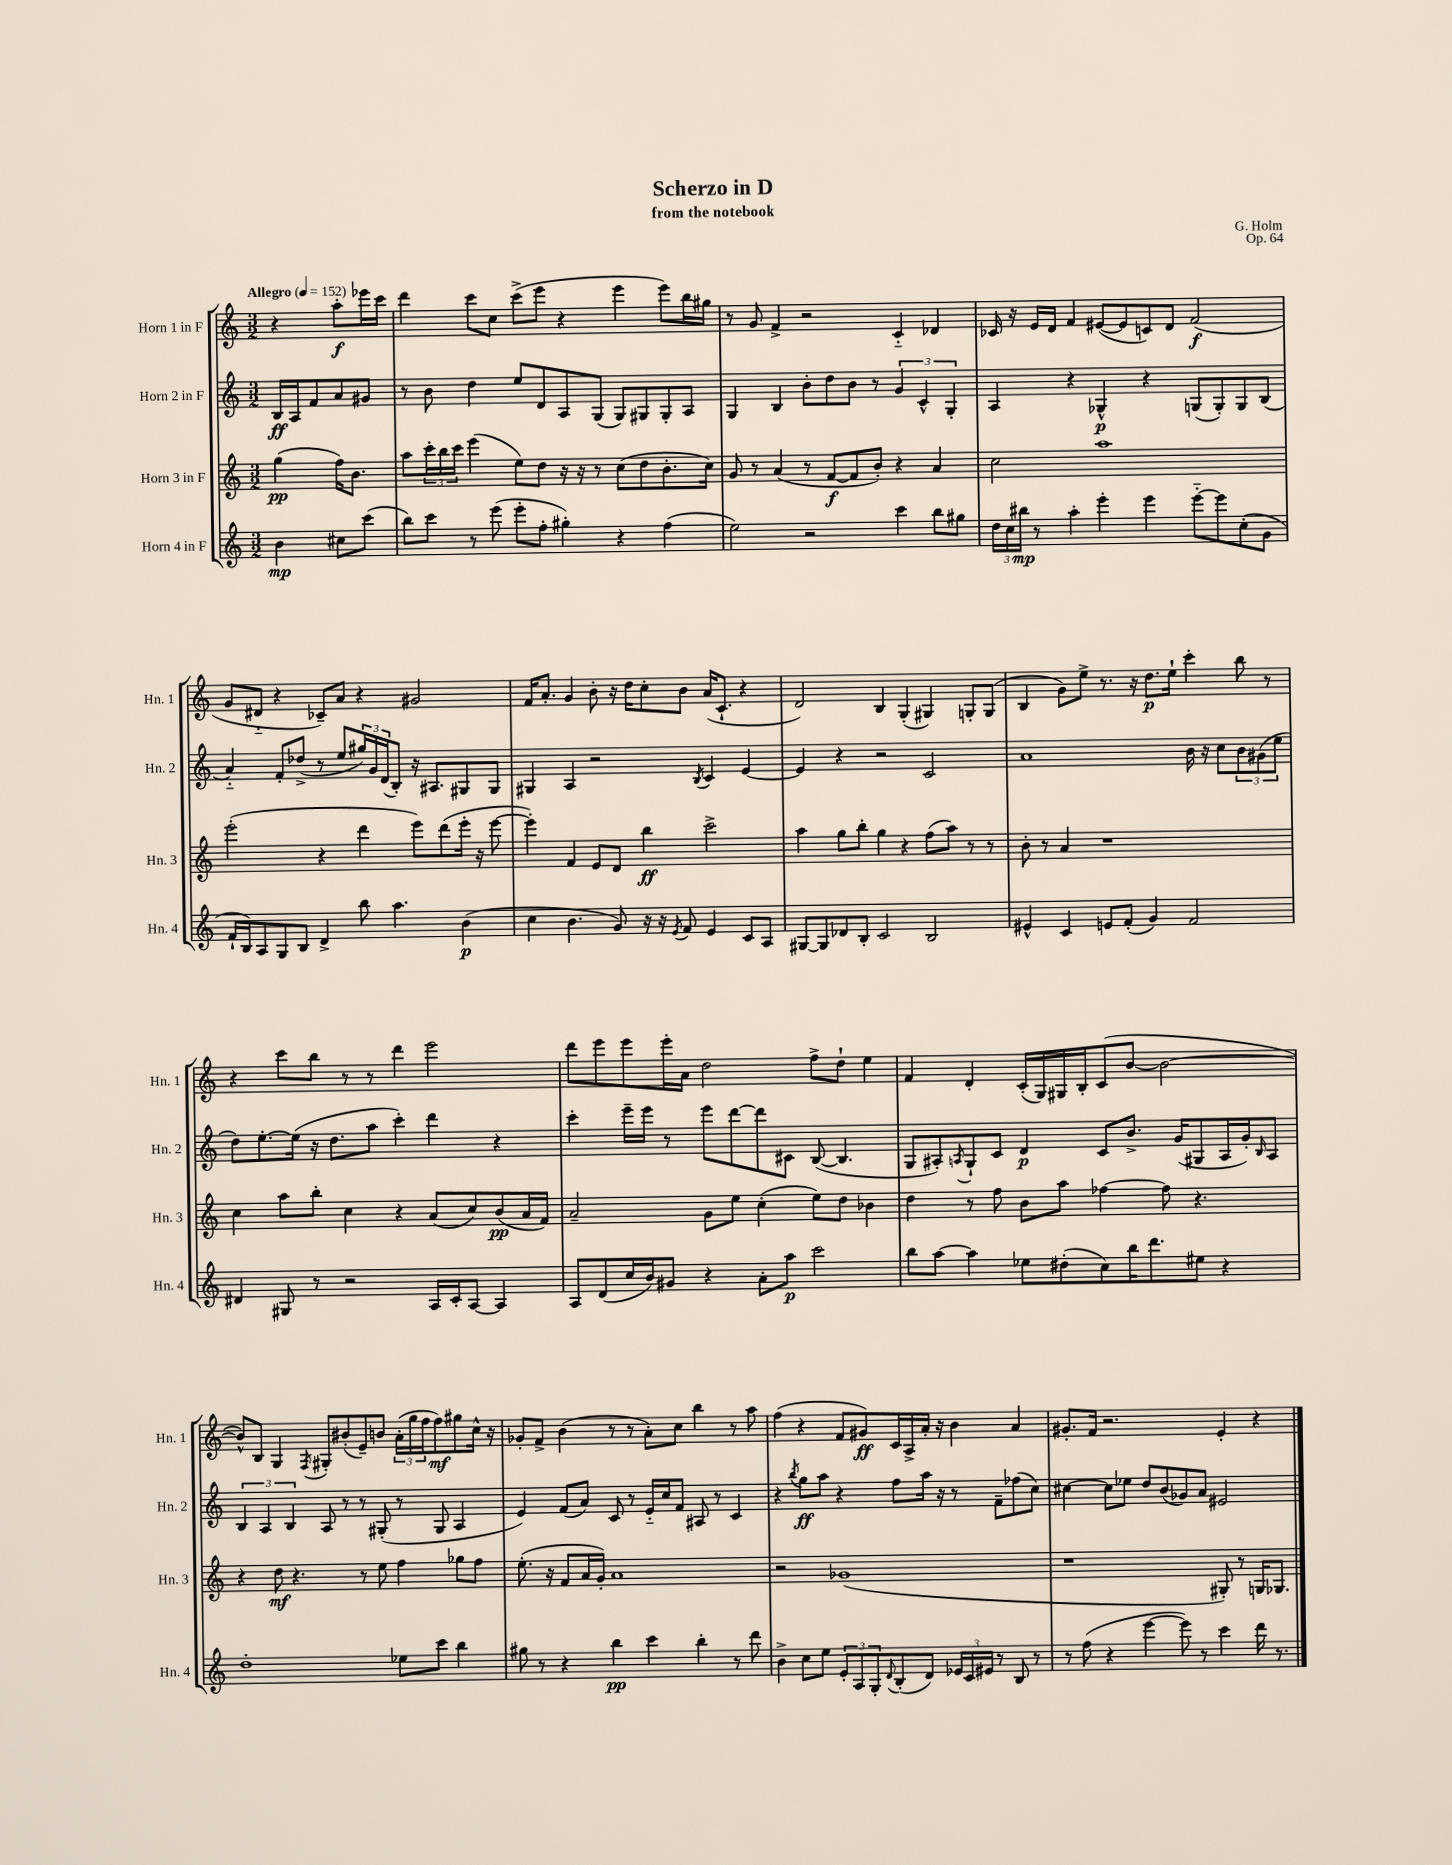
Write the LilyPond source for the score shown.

\header { title = "Scherzo in D" composer = "G. Holm" subtitle = "from the notebook" opus = "Op. 64" }
<<
\new StaffGroup <<
\new Staff = "s0" \with { instrumentName = "Horn 1 in F" shortInstrumentName = "Hn. 1" } {
    \clef treble \key c \major \numericTimeSignature \time 3/2 \partial 2 \tempo "Allegro" 4 = 152
    r4 a''8-.\f ees'''16 c'''16 |
    d'''4 c'''8 c''8 c'''8->( e'''8 r4 e'''4 e'''8) b''16 gis''16 |
    r8 g'8 f'4-> r2 c'4-_ des'4 |
    ces'16 r16 e'16 d'16 f'4 eis'8~( eis'8 c'8) d'8 f'2\f( |
    g'8 dis'8-_ r4 ces'8--) a'8 r4 gis'2 |
    f'16 a'8.-. g'4 b'8-. r16 d''16 c''8-. b'8 a'16( c'8.-! r4 |
    d'2) b4 g4-.( gis4) g8-. g8( |
    b4 g'8) e''8-> r8. r16 d''8.\p e''16-! c'''4-. b''8 r8 |
    r4 c'''8 b''8 r8 r8 d'''4 e'''2 |
    d'''8 e'''8 e'''8 e'''16-. a'16 d''2 f''8-> d''8-! e''4 |
    f'4 d'4-. c'16-.( g16) gis16 b16-. c'8( b'8~ b'2~ |
    b'8-^) b8 g4 \acciaccatura { f8 } gis8-. bis'8-.( e'8--) b'8 \tuplet 3/2 { a'16-.( g''16 f''16 } f''8\mf) gis''8 c''16-^ r16 |
    ges'8-. f'8-> b'4( r8 r8 a'8-.) c''8 b''4 r8 a''8 |
    f''4( r4 f'8 gis'8\ff) c'16 a16-> a'16-. r16 b'4 a'4 |
    gis'8.-. f'16 r2. e'4-. r4 \bar "|." |
}
\new Staff = "s1" \with { instrumentName = "Horn 2 in F" shortInstrumentName = "Hn. 2" } {
    \clef treble \key c \major \numericTimeSignature \time 3/2 \partial 2
    b16\ff a16 f'8 a'8 gis'8 |
    r8 b'8 d''4 e''8 d'8 a8 g8( g8) gis8 gis8-. a8 |
    g4 b4 b'8-. d''8 b'8 r8 \tuplet 3/2 { g'4 c'4-^ g4-. } |
    a4 r4 ges4-^\p r4 g8( g8-.) g8 b8( |
    a'4-_) f'8-. des''8->( r8 e''8 \tuplet 3/2 { gis''16) g'16 d'16( } b8-.) r16 ais8. gis8 gis8 |
    gis4 a4 r2 \acciaccatura { b8 } c'4 e'4~ |
    e'4 r4 r2 c'2 |
    a'1 b'16 r16 c''8 \tuplet 3/2 { b'8 gis'8( e''8 } |
    d''8) e''8.~-. e''16( r16 d''8. a''8 c'''4-.) d'''4 r4 |
    c'''4-. e'''16-- e'''16 r8 e'''8 d'''8~ d'''8 cis'8 b8~( b4. |
    g8 ais8-.) \acciaccatura { a8 } g8-! c'8 d'4\p c'8 b'8.-> g'16( gis8 a16 g'16-.) \grace { b16 } a8 |
    \tuplet 3/2 { b4 a4 b4 } a8 r8 r8 gis8-.( r8 gis8 a4 |
    e'4) f'8( a'8) c'8 r8 e'16-_ c''16 f'8 ais8 r8 c'4 |
    r4 \acciaccatura { b''8 } g''8\ff a''8 r4 f''8 a''16 r16 r8 f'8-- fes''8( c''8) |
    cis''4~ cis''8 ees''8 d''8 b'8( ges'8) a'8 eis'2 \bar "|." |
}
\new Staff = "s2" \with { instrumentName = "Horn 3 in F" shortInstrumentName = "Hn. 3" } {
    \clef treble \key c \major \numericTimeSignature \time 3/2 \partial 2
    g''4\pp( f''16) b'8. |
    a''8 \tuplet 3/2 { c'''16-. b''16 c'''16 } e'''4( e''8) d''8 r16 r16 r8 c''8( d''8 b'8.-. c''16) |
    g'8 r8 a'4( r8 f'8~\f f'8 b'8-.) r4 a'4 |
    c''2 a''1 |
    e'''2-.( r4 d'''4 e'''8) d'''8( e'''16-. r16 e'''8~ |
    e'''4-.) f'4 e'8 d'8 b''4\ff c'''2-> |
    a''4 g''8 b''8-. g''4 r4 f''8( a''8) r8 r8 |
    b'8-. r8 a'4 r1 |
    c''4 a''8 b''8-. c''4 r4 a'8( c''8) b'8\pp( a'16 f'16) |
    a'2-- g'8 e''8 c''4-.( e''8) d''8 bes'4 |
    d''4 r8 f''8 b'8 a''8 fes''4~ fes''8 r4. |
    r4 d''8\mf r4. r8 e''8 f''4 ges''8 f''8 |
    e''8.-.( r16 f'8 a'16 g'16-.) a'1 |
    r2 ges'1( |
    r1 gis8-.) r8 g16 ges8. \bar "|." |
}
\new Staff = "s3" \with { instrumentName = "Horn 4 in F" shortInstrumentName = "Hn. 4" } {
    \clef treble \key c \major \numericTimeSignature \time 3/2 \partial 2
    b'4\mp cis''8 c'''8( |
    b''8) c'''8 r8 e'''8( e'''8-. f''8-. gis''4-.) r4 f''4( |
    e''2) r2 c'''4 b''8 gis''8 |
    \tuplet 3/2 { d''16 c''16 bis''16\mp } r8 a''4-. e'''4-. e'''4 e'''8~-_ e'''8 c''8-.( g'8 |
    f'16-! b16) a8 g8 b8 d'4-> b''8 a''4. b'4\p( |
    c''4 b'4. g'8) r16 r16 \acciaccatura { e'8 } f'8 e'4 c'8 a8 |
    gis8~ gis8 des'8 b8-. c'2 b2 |
    eis'4-^ c'4 e'8 f'8-.( g'4) f'2 |
    dis'4 gis8 r8 r2 a16 c'16-. a8~ a4 |
    a8 d'8( c''16 b'16) gis'8 r4 a'8-. a''8\p c'''2 |
    b''8 a''8~ a''4 ees''8 dis''8-.( c''8) b''16 d'''8. eis''8 r4 |
    d''1-. ees''8 c'''8 b''4 |
    gis''8 r8 r4 b''4\pp c'''4 b''4-. r8 d'''8 |
    b'4-> c''8 e''8 \tuplet 3/2 { e'8-. a8 g8-. } \appoggiatura { d'8 } b8-.( d'8) \tuplet 3/2 { ees'16 c'16 eis'16 } r8 b8 r8 |
    r8 f''8( r4 e'''4~ e'''8) r8 c'''4 d'''16 r8. \bar "|." |
}
>>
>>
\layout { \context { \Score \remove "Bar_number_engraver" } }
